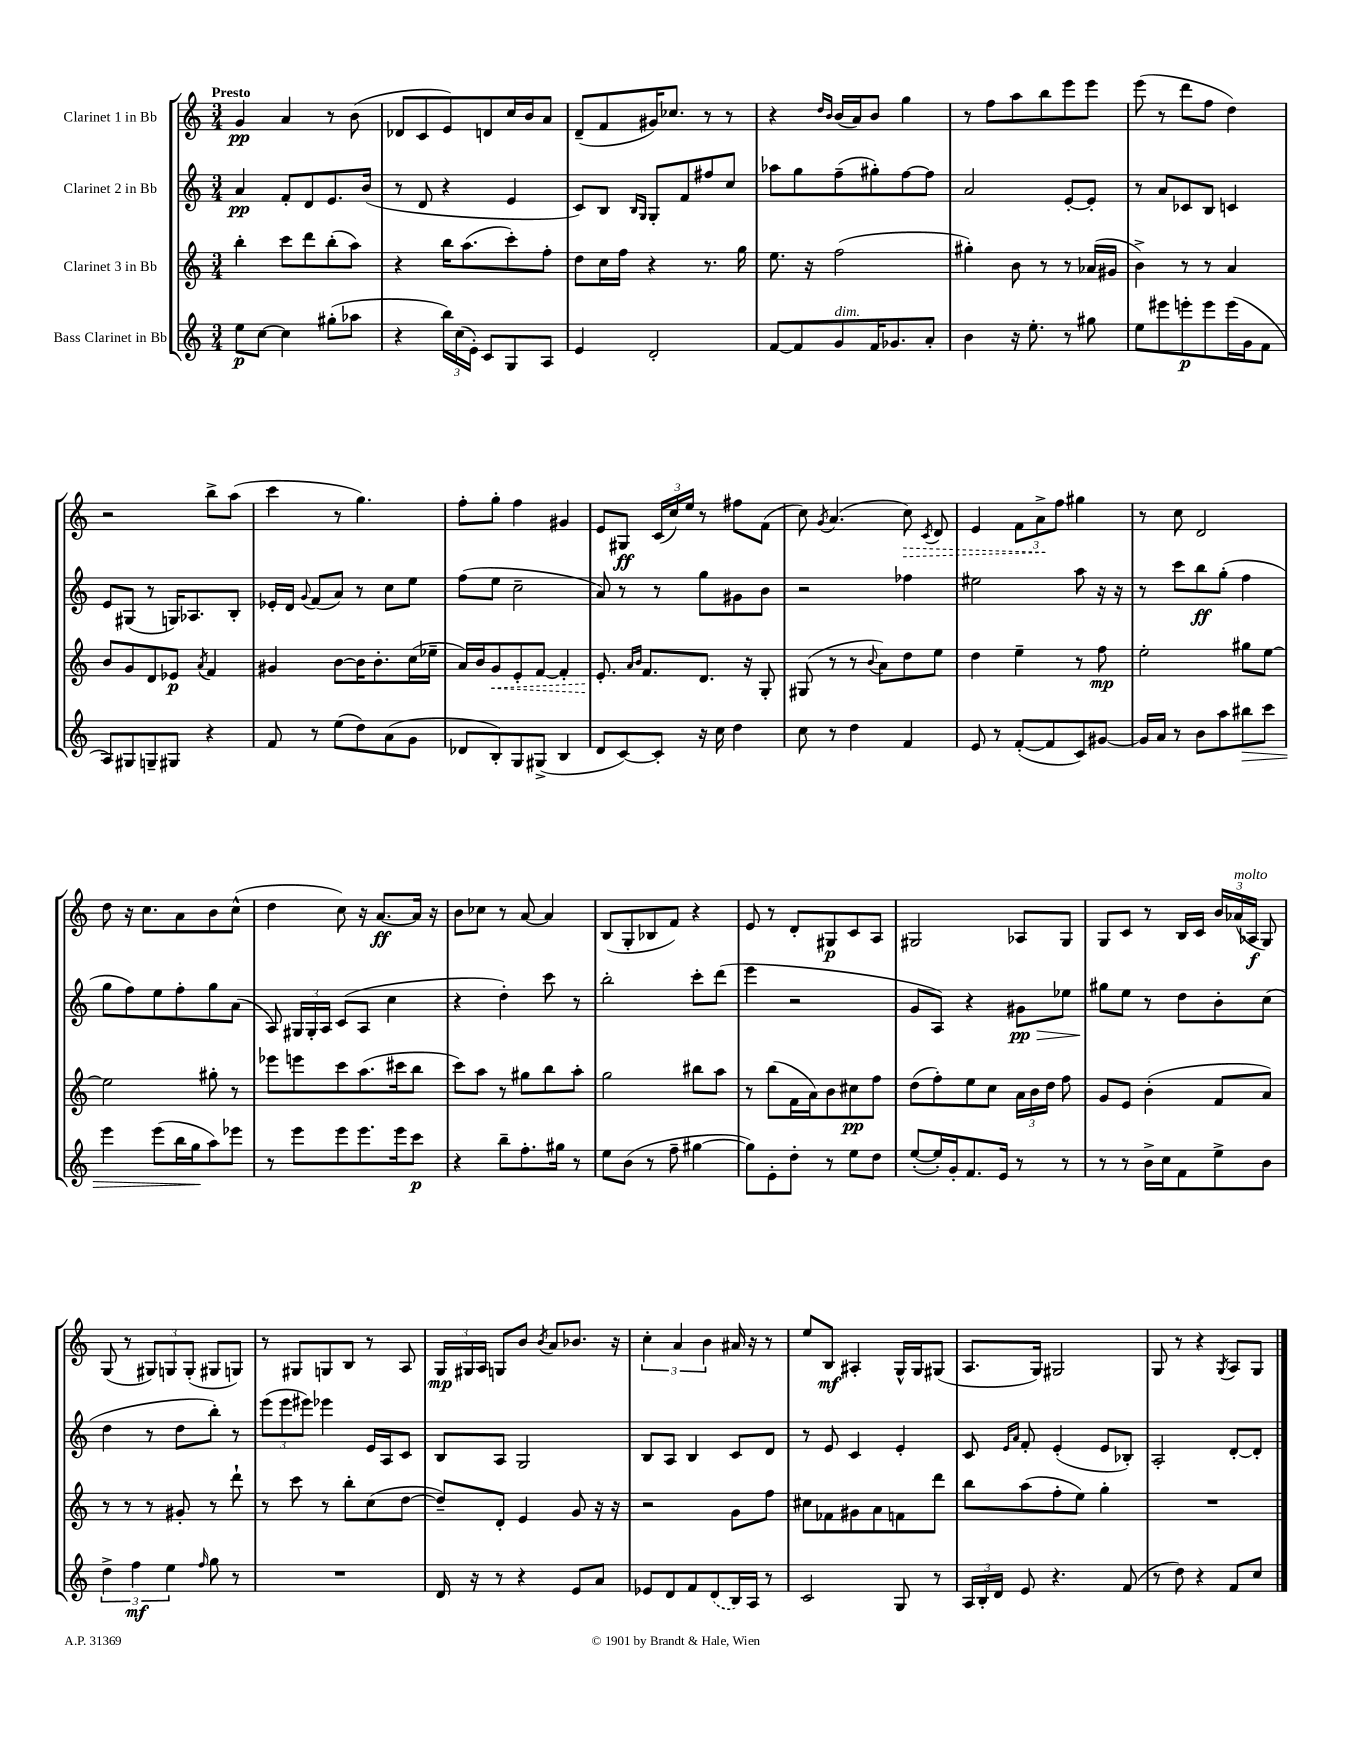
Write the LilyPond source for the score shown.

<<
\new StaffGroup <<
\new Staff = "s0" \with { instrumentName = "Clarinet 1 in Bb" } {
    \clef treble \key c \major \numericTimeSignature \time 3/4 \tempo "Presto"
    \autoBeamOff g'4\pp a'4 r8 b'8( |
    des'8[ c'8 e'8) d'8 c''16 b'16 a'8] |
    d'8[--( f'8 gis'16) ces''8.] r8 r8 |
    r4 \grace { d''16[ b'16] } b'16[( a'16) b'8] g''4 |
    r8 f''8[ a''8 b''8 e'''8 e'''8] |
    e'''8( r8 d'''8[ f''8] d''4) |
    r2 b''8[-> a''8]( |
    c'''4 r8 g''4.) |
    f''8[-. g''8]-. f''4 gis'4 |
    e'8[ gis8]\ff \tuplet 3/2 { c'16[( c''16) e''16] } r8 fis''8[ f'8]( |
    c''8) \acciaccatura { g'8 } a'4.( \once \override Hairpin.style = #'dashed-line c''8\>) \acciaccatura { c'8 } d'8 |
    e'4 \tuplet 3/2 { f'8[ a'8->\! f''8] } gis''4 |
    r8 c''8 d'2 |
    d''8 r16 c''8.[ a'8 b'8 c''8]-^( |
    d''4 c''8) r16 a'8.[~\ff a'16] r16 |
    b'8[ ces''8] r8 a'8~ a'4 |
    b8[( g8-. bes8 f'8]) r4 |
    e'8 r8 d'8[-. gis8\p c'8 a8] |
    gis2 aes8[ gis8] |
    g8[ c'8] r8 b16[ c'16] \tuplet 3/2 { b'16[ aes'16^\markup { \italic "molto" }( aes16]\f } g8) |
    g8( r8 \tuplet 3/2 { gis8[) g8 g8]-.( } gis8[ g8]) |
    r8 gis8[ g8 b8] r8 a8 |
    \tuplet 3/2 { g16[\mp gis16 a16] } g8[ b'8] \acciaccatura { b'8 } a'8[ bes'8.] r16 |
    \tuplet 3/2 { c''4-. a'4 b'4 } ais'16 r16 r8 |
    e''8[ b8]\mf ais4-. g16[-^ g16 gis8]( |
    a8.[ g16]) gis2 |
    g8 r8 r4 \acciaccatura { g8 } a8[ g8] \bar "|." |
}
\new Staff = "s1" \with { instrumentName = "Clarinet 2 in Bb" } {
    \clef treble \key c \major \numericTimeSignature \time 3/4
    \autoBeamOff a'4\pp f'8[-. d'8 e'8. b'16]( |
    r8 d'8 r4 e'4 |
    c'8[) b8] \grace { b16[ g16] } g8[-. f'8 fis''8 c''8] |
    aes''8[ g''8 f''8--( gis''8-.) f''8~ f''8] |
    a'2 e'8[~-. e'8]-. |
    r8 a'8[ ces'8 b8] c'4 |
    e'8[ gis8]( r8 g16[) aes8. b8]-. |
    ees'16[-. d'16] \appoggiatura { g'8 } f'8[( a'8]) r8 c''8[ e''8] |
    f''8[( e''8] c''2-- |
    a'8) r8 r8 g''8[ gis'8 b'8] |
    r2 fes''4 |
    eis''2 a''8 r16 r16 |
    r8 c'''8[ b''8\ff g''8]-.( f''4 |
    g''8[ f''8) e''8 f''8-. g''8 a'8]( |
    a8) \tuplet 3/2 { gis16[ gis16-. a16] } c'8[( a8] c''4 |
    r4 d''4-.) c'''8 r8 |
    b''2-. c'''8[-. d'''8]( |
    e'''4 r2 |
    g'8[ a8]) r4 gis'8[\pp\> ees''8] |
    gis''8[\! e''8] r8 d''8[ b'8-. c''8]( |
    d''4 r8 d''8[ b''8]-.) r8 |
    \tuplet 3/2 { e'''8[( e'''8 eis'''8]) } ees'''4 e'16[ a16 c'8] |
    b8[ a8] g2 |
    b8[ a8] b4 c'8[ d'8] |
    r8 e'8 c'4 e'4-. |
    c'8 \grace { e'16[ a'16] } f'8-. e'4-.( e'8[ bes8]-.) |
    a2-. d'8[~-. d'8]-. \bar "|." |
}
\new Staff = "s2" \with { instrumentName = "Clarinet 3 in Bb" } {
    \clef treble \key c \major \numericTimeSignature \time 3/4
    \autoBeamOff b''4-. c'''8[ d'''8 b''8-.( a''8]) |
    r4 b''16[ a''8.( c'''8-.) f''8]-. |
    d''8[ c''16 f''16] r4 r8. g''16 |
    e''8. r16 f''2( |
    gis''4-.) b'8 r8 r8 aes'16[( gis'16] |
    b'4->) r8 r8 a'4 |
    b'8[ g'8 d'8 ees'8]\p \acciaccatura { a'8 } f'4 |
    gis'4 b'8[~ b'16 b'8.-. c''16( ees''16]-- |
    a'16[) b'16 \once \override Hairpin.style = #'dashed-line g'8\< e'8-. f'8]~ f'4-. |
    e'8.-.\! \grace { a'16[ b'16] } f'8.[ d'8.] r16 g8-. |
    gis8( r8 r8 \appoggiatura { b'8 } a'8[) d''8 e''8] |
    d''4 e''4-- r8 f''8\mp |
    e''2-. gis''8[ e''8]~ |
    e''2 gis''8-. r8 |
    ees'''8[ e'''8 c'''8 a''8.( cis'''16 b''8] |
    c'''8[) a''8] r8 gis''8[ b''8 a''8]-. |
    g''2 bis''8[ a''8] |
    r8 b''8[( f'16 a'16) b'8 cis''8\pp f''8] |
    d''8[( f''8-.) e''8 c''8] \tuplet 3/2 { a'16[ b'16 d''16] } f''8 |
    g'8[ e'8] b'4-.( f'8[ a'8]) |
    r8 r8 r8 gis'8-. r8 d'''8-! |
    r8 c'''8 r8 b''8[-. c''8( d''8]~ |
    d''8[--) d'8]-. e'4 g'8 r16 r16 |
    r2 g'8[ f''8] |
    cis''8[ fes'8 gis'8 a'8 f'8 d'''8] |
    b''8[ a''8( f''8-. e''8]) g''4-. |
    R2. \bar "|." |
}
\new Staff = "s3" \with { instrumentName = "Bass Clarinet in Bb" } {
    \clef treble \key c \major \numericTimeSignature \time 3/4
    \autoBeamOff e''8[\p c''8]~ c''4 gis''8[-.( aes''8] |
    r4 \tuplet 3/2 { b''16[) c''16( e'16]-.) } c'8[ g8 a8] |
    e'4 d'2-. |
    f'8[~ f'8 g'8^\markup { \italic "dim." } f'16 ges'8. a'8]-. |
    b'4 r16 e''8.-. r8 gis''8 |
    e''8[ eis'''8 e'''8-.\p e'''8 e'''16( g'16 f'8] |
    a8[) gis8 g8-- gis8] r4 |
    f'8 r8 e''8[( d''8) a'8( g'8] |
    des'8[ b8-.) g8 gis8]->( b4 |
    d'8[ c'8~) c'8]-. r16 c''16 d''4 |
    c''8 r8 d''4 f'4 |
    e'8 r8 f'8[~-.( f'8 c'8) gis'8]~ |
    gis'16[ a'16] r8 b'8[ a''8 bis''8\> c'''8] |
    e'''4 e'''8[( b''16 g''16\! a''8) ees'''8] |
    r8 e'''8[ e'''8 e'''8. e'''16 c'''8]\p |
    r4 b''8[-- f''8.-. gis''16] r8 |
    e''8[ b'8]( r8 f''8-- gis''4~ |
    gis''8[) e'8-. d''8]-. r8 e''8[ d''8] |
    e''8[~-.( e''16-.) g'16-. f'8. e'16] r8 r8 |
    r8 r8 b'16[-> c''16 f'8 e''8-> b'8] |
    \tuplet 3/2 { d''4-> f''4\mf e''4 } \grace { f''16 } g''8 r8 |
    R2. |
    d'16 r16 r8 r4 e'8[ a'8] |
    ees'8[ d'8 f'8 \once \slurDashed d'8( b16) a16] r8 |
    c'2 g8 r8 |
    \tuplet 3/2 { a16[ b16-. d'16] } e'8 r4. f'8( |
    r8 d''8) r4 f'8[ c''8] \bar "|." |
}
>>
>>
\layout { \context { \Score \remove "Bar_number_engraver" } }
